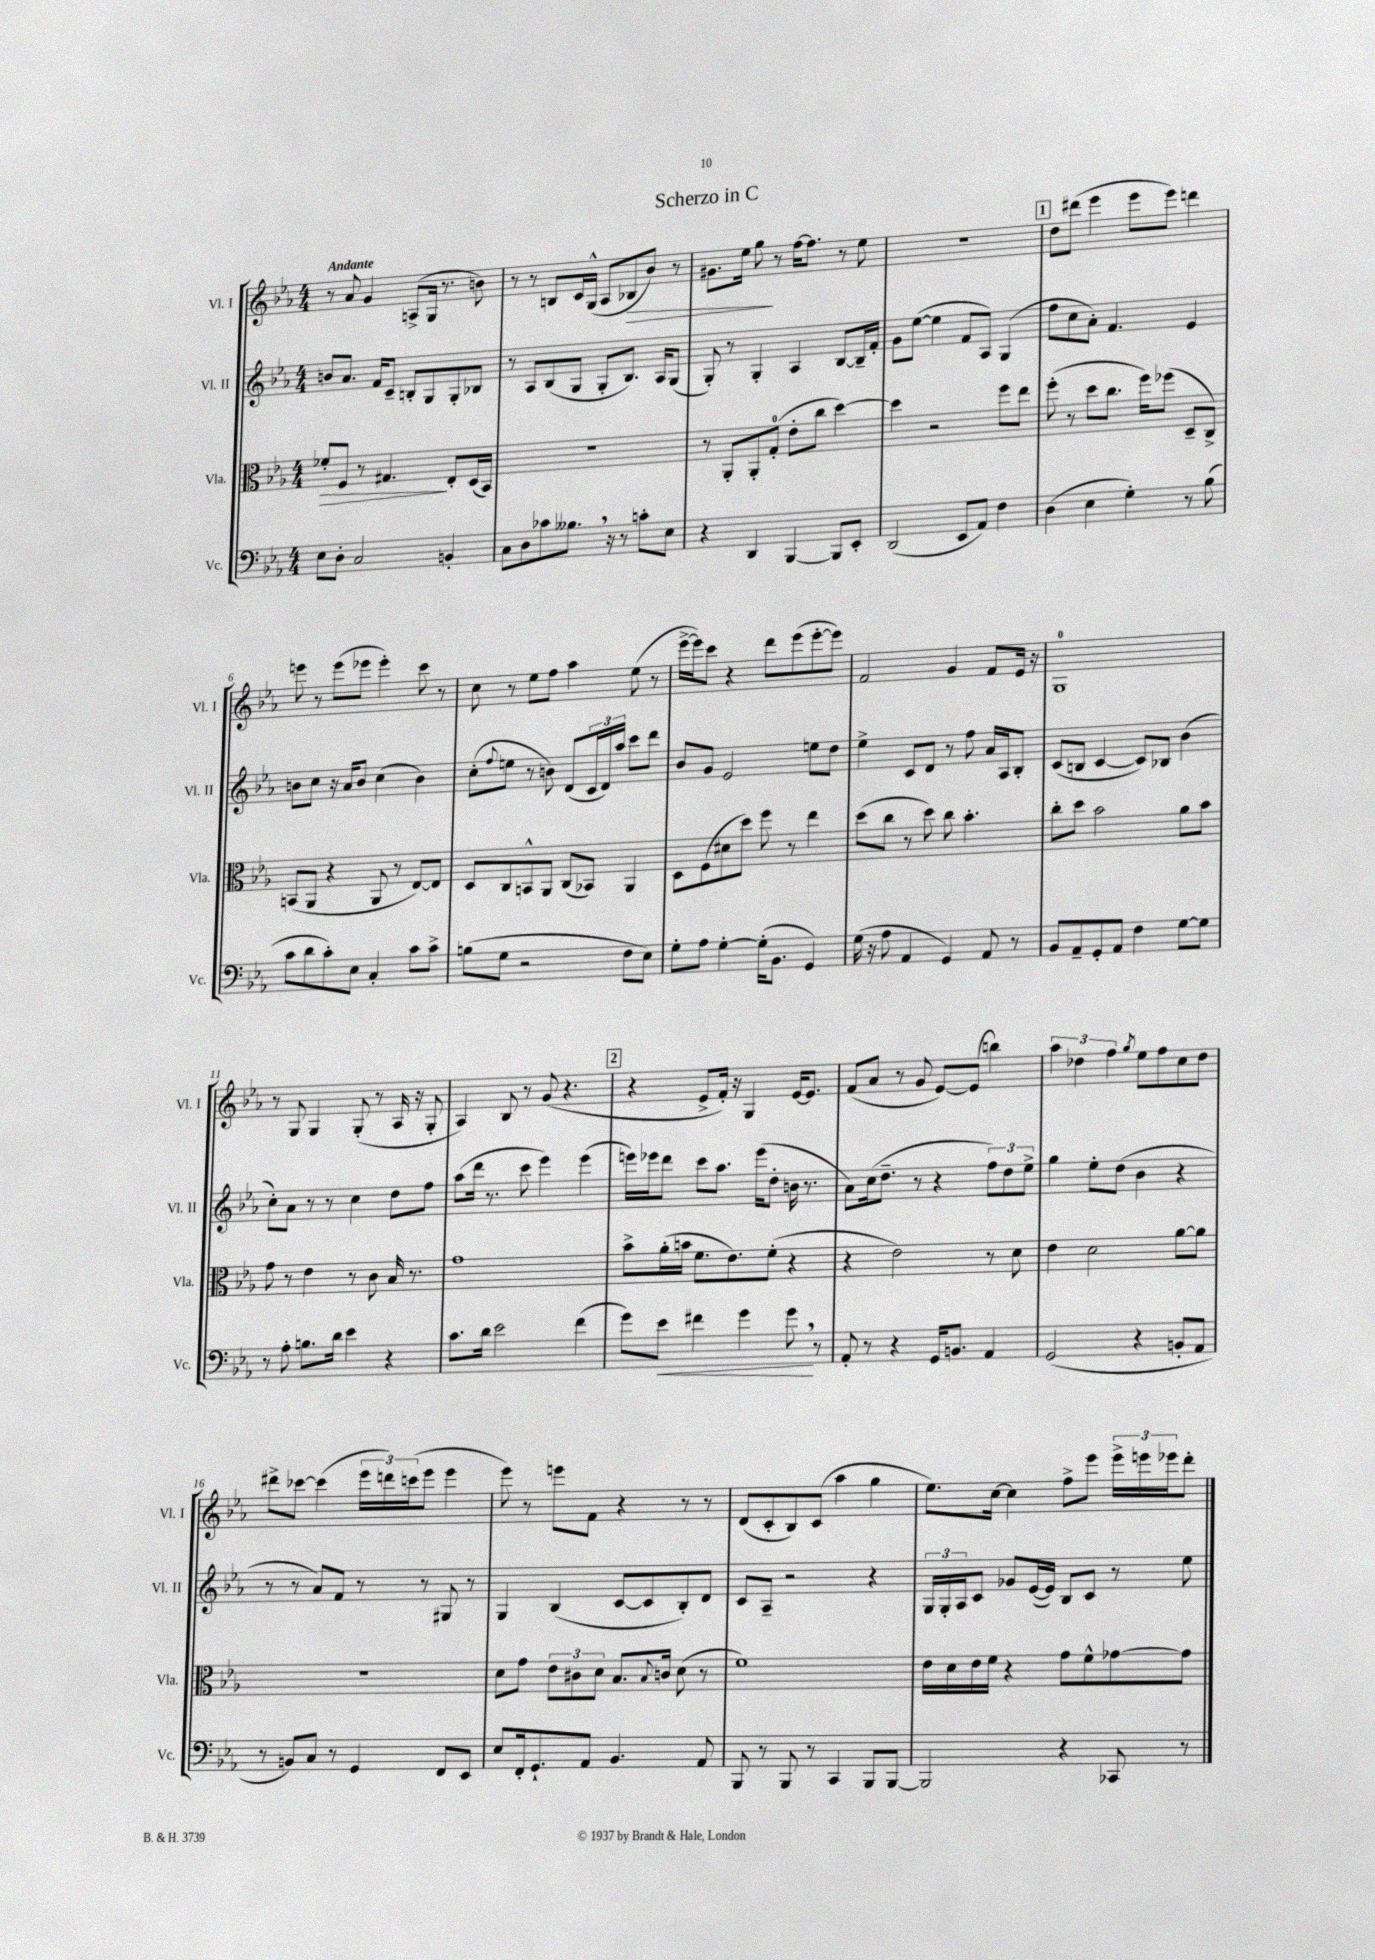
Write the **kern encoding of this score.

**kern	**kern	**kern	**kern
*staff4	*staff3	*staff2	*staff1
*clefF4	*clefC3	*clefG2	*clefG2
*k[b-e-a-]	*k[b-e-a-]	*k[b-e-a-]	*k[b-e-a-]
*M4/4	*M4/4	*M4/4	*M4/4
8E-	8f-'	8b	8r
8D'	8F	8.a-	8a-
2C	8r	.	4g
.	.	16f	.
.	4.G#	8c~	.
.	.	8B'	(8A^
.	.	8G	16G
.	.	.	8.r
4BB'	8E-'	8G'	.
.	(16D	8B-	8b)
.	16BB-)	.	.
=	=	=	=
8C	1r	8r	8r
8D	.	8A-	8r
8c-	.	(8B-	8B
8.B--	.	8G	16c
.	.	.	(16G^^
.	.	8G'	8A-
16r	.	.	.
8r	.	8.B-)	8B-
8c'	.	.	8b-)
.	.	16A-	.
8E-	.	(8G	8r
=	=	=	=
4r	8r	8G')	8.g#
.	8AA-'	8r	.
.	.	.	16ee-
4DD	8AA-'	4G'	8gg
.	(8G'	.	8r
[4BBB-	8e-'	4A-	[16ff
.	.	.	8.ff]
.	8cc	.	.
8BBB-]	[4dd)	[8B-	8r
8EE-'	.	16B-~]	8ee-
.	.	16f'	.
=	=	=	=
(2DD	4dd]	8g	1r
.	.	([8ee-	.
.	2r	4ee-]	.
8EE-	.	8f	.
8AA-)	.	8A-)	.
4F	8ff	(4G	.
.	8ee-	.	.
=	=	=	=
(4D	(8ff'	8ff	8dd
.	8r	8cc	(8ddd#
4E-	8dd	8a-')	4eee-
.	8.cc	4.f	.
4G')	.	.	8eee-
.	16ff)	.	.
.	(8ff-	.	8eee-)
8r	8D~	4e-	4ddd
(8B-	8C^)	.	.
=	=	=	=
8c	(8BB	8b	8eee
8d	8AA-	8cc	8r
8c')	4r	16r	(8eee
.	.	16a-	.
8E-	.	8b	8eee-
4C'	8AA-	(4cc	4eee-')
.	8r	.	.
8c	[8E-)	4b)	8ccc
8c^	8E-]	.	8r
=	=	=	=
(8B	8D	(8cc'	8cc
.	.	8qqff	.
8G	8C	8ee	8r
2r	8BB^^	8r	8ee-
.	8AA-	8b)	8ff
.	(8C	(8d	4aa-
.	8BB-)	24c	.
.	.	24d)	.
.	.	24aa-	.
8F	4AA-	8ccc	(8ee-
8E-)	.	8ddd	8r
=	=	=	=
8G'	8D	8b-	[16eee-^
.	.	.	16eee-])
8A-	(8F	8g	8ccc
[4G'	8d#	2e-	4r
.	8dd)	.	.
(16G']	8ff	.	8ddd
8.BB-	.	.	.
.	8r	.	(8eee-
4GG)	4ee-	8ee	[8eee-'
.	.	8dd	8eee-])
=	=	=	=
(16G	(8dd	4ee-^	2f
16r	.	.	.
8A-	8cc	.	.
4AA-	8r	8c	.
.	8dd)	8d	.
4GG)	8cc	8r	4g
.	4.b-'	8ff	.
8AA-	.	16a-	8f
.	.	16A-	.
8r	.	8B-'	16e-
.	.	.	16r
=	=	=	=
8BB-	8cc'	(8c	1G
8AA-~	8dd	8B	.
8GG'	2b-	[4c	.
8AA-	.	.	.
4F	.	8c])	.
.	.	8B-	.
[8G	8a-	(4b-	.
8G]	8b-	.	.
=	=	=	=
8r	8g	8cc')	8r
8A-'	8r	8a-	8G
8.B	4e-	8r	4G
.	.	8r	.
16d	.	.	.
4e-	8r	4cc	(8G'
.	8c	.	8r
4r	16B-	8dd	16A-
.	8.r	.	16r
.	.	8ff	8G'
=	=	=	=
8.c	1g	(8aa-	4A-)
.	.	16ddd	.
16d	.	8.r	.
2e-	.	.	8B-
.	.	8ccc	8r
.	.	4eee-)	(8g
.	.	.	4.r
(4f	.	(4eee-	.
=	=	=	=
8g)	8b-^	16eee)	4r
.	.	16eee-	.
8e-	(16a-'	8ddd	.
.	16b	.	.
4f#	8.f	8ccc	8e-^
.	.	8.aa-	16f')
.	8.e-)	.	16r
4g	.	.	4G
.	.	(16eee-	.
.	(8f'	8dd'	.
8g	4r	16b	[16e-
.	.	8.r	8.e-]
8r	.	.	.
=	=	=	=
8AA-'	4r	8a-)	(8f
8r	.	(16cc	8a-
.	.	8.dd~	.
4r	2e-)	.	8r
.	.	8r	8g
16GG	.	4r	[8e-)
8.BB	.	.	.
.	.	.	(8e-]
4AA-	8r	12ff)	4bb)
.	.	12dd	.
.	8d	.	.
.	.	12ee-^	.
=	=	=	=
(2GG	4e-	4gg	6aa-
.	.	.	6dd-
.	2d	8ee-'	.
.	.	.	6ff
.	.	(8dd	.
.	.	.	8qgg
4r	.	4b-	8ee-
.	.	.	8ff
8BB'	[8a-	4r	8cc
8AA-	8a-]	.	8dd-
=	=	=	=
8r	1r	8r	8ddd#^
8BB)	.	8r	[8ccc-
8C	.	8a-)	(4ccc-]
8r	.	8f	.
4GG	.	8r	24eee-
.	.	.	24ddd)
.	.	.	(24ccc
.	.	8r	8eee-
8FF	.	8G#	4eee-
8EE-	.	8r	.
=	=	=	=
8E-	8d	4G	8eee-)
16FF'	8g	.	8r
8.GG`	.	.	.
.	12e-	(4B-	8eee
.	12c#	.	.
8AA-	.	.	8f
.	12d	.	.
4.BB-	8.B-	[8c	4r
.	.	8c]	.
.	8qqB-	.	.
.	16c	.	.
.	(8d	8B-')	8r
8AA-	8r	8d	8r
=	=	=	=
8BBB-	1f)	8c	(8d
8r	.	8A-~	8c'
8BBB-	.	2r	8B-)
8r	.	.	(8c
4CC	.	.	4aa-
8BBB-	.	4r	4gg
[8BBB-	.	.	.
=	=	=	=
2BBB-]	16e-	24G	8.ee-)
.	.	24G'	.
.	16d	.	.
.	.	24A-	.
.	16e-	8c	.
.	16f	.	[16cc
.	4r	8g-	4cc]
.	.	([16e-	.
.	.	16e-])	.
4r	8g	8B-	8ff^
.	8f^^	8c	8eee-
8CC-	[8g-	8r	24eee-^
.	.	.	24eee
.	.	.	24eee-
8r	8g-]	8ee-	8ddd'
==	==	==	==
*-	*-	*-	*-
